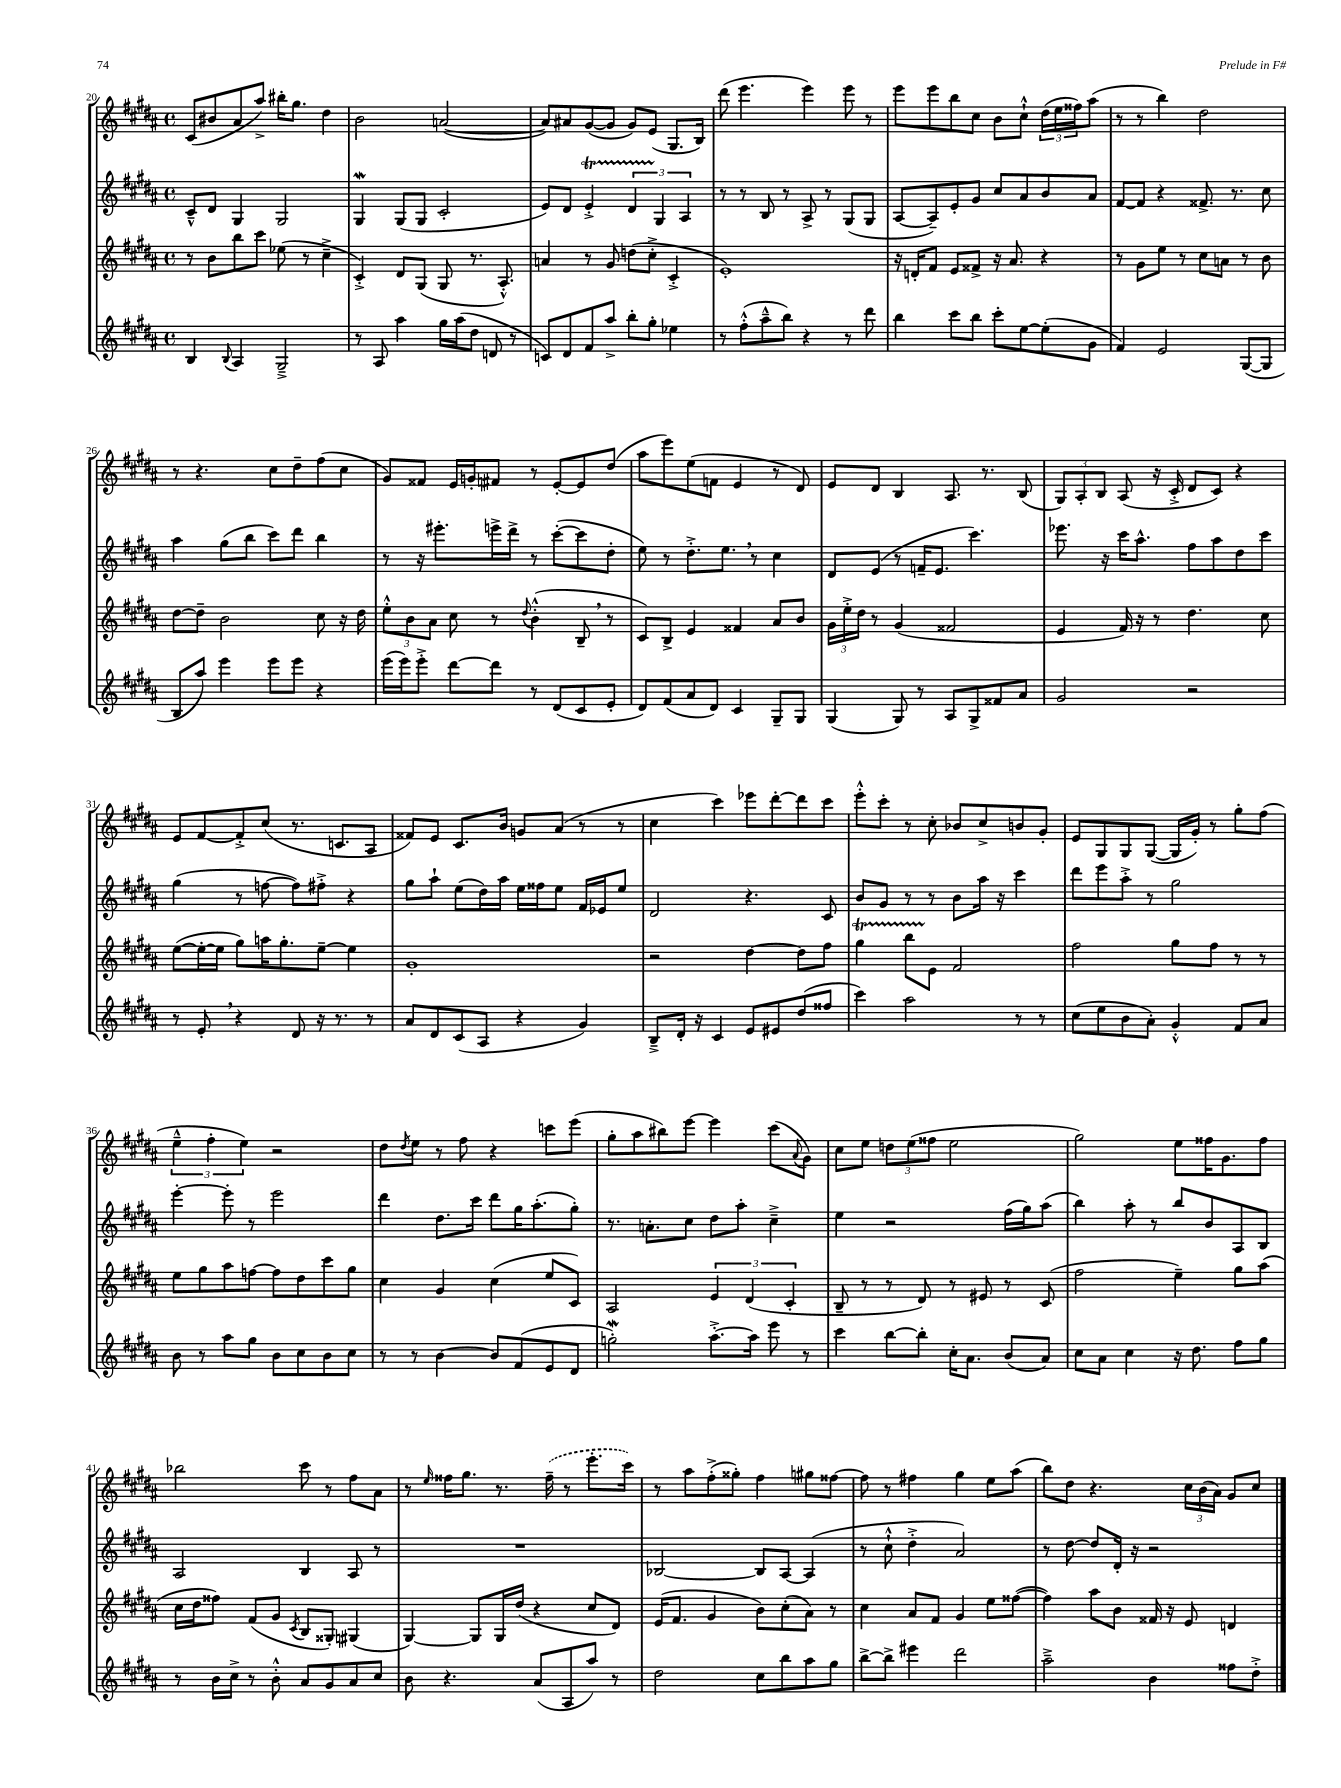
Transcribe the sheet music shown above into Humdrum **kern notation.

**kern	**kern	**kern	**kern
*staff4	*staff3	*staff2	*staff1
*clefG2	*clefG2	*clefG2	*clefG2
*k[f#c#g#d#a#]	*k[f#c#g#d#a#]	*k[f#c#g#d#a#]	*k[f#c#g#d#a#]
*M4/4	*M4/4	*M4/4	*M4/4
*met(c)	*met(c)	*met(c)	*met(c)
4B	8r	8c#~^^	(8c#
.	8b	8d#	8b#
8qqB	.	.	.
4A#	8bb	4G#	8a#
.	8ccc#	.	8aa#^)
2G#~^	(8ee-	2G#	16bb#'
.	.	.	8.gg#
.	8r	.	.
.	4cc#~^	.	4dd#
=	=	=	=
8r	4c#'^)	4G#	2b
8A#	.	.	.
4aa#	8d#	(8G#	.
.	(8G#	8G#	.
16gg#	8G#	2c#'	([2a
(16aa#	.	.	.
8dd#	8.r	.	.
8d	.	.	.
.	8.A#'^^)	.	.
8r	.	.	.
=	=	=	=
8c)	4a	8e)	8a])
8d#	.	8d#	8a#
8f#	8r	4e'^	([8g#
8aa#^	8g#	.	8g#]
8bb'	(8dd	6d#	8g#)
8gg#'	8cc#'^	.	(8e
.	.	6G#	.
4ee-	4c#'^	.	8.G#
.	.	6A#	.
.	.	.	16B)
=	=	=	=
8r	1e')	8r	(8ddd#
(8ff#'^^	.	8r	4.eee
8aa#~^^	.	8B	.
8bb)	.	8r	.
4r	.	8A#^	4eee)
.	.	8r	.
8r	.	(8G#	8eee
8ddd#	.	8G#	8r
=	=	=	=
4bb	16r	[8A#	8eee
.	16d'	.	.
.	8f#	8A#~])	8eee
8ccc#	8e	8e'	8bb
8bb	8f##^	8g#	8cc#
8ccc#'	16r	8cc#	8b
.	8.a#	.	.
[8ee	.	8a#	8cc#`^^
(8ee']	4r	8b	(24dd#
.	.	.	24ee
.	.	.	24ff##)
8g#	.	8a#	(8aa#
=	=	=	=
4f#)	8r	[8f#	8r
.	8g#	8f#]	8r
2e	8ee	4r	4bb)
.	8r	.	.
.	8cc#	8.f##^	2dd#
.	8a	.	.
.	.	8.r	.
([8G#	8r	.	.
8G#]	8b	8cc#	.
=	=	=	=
8B	[8dd#	4aa#	8r
8aa#)	8dd#~]	.	4.r
4eee	2b	(8gg#	.
.	.	8bb	.
8eee	.	8ccc#)	8cc#
8eee	.	8ddd#	8dd#~
4r	8cc#	4bb	(8ff#
.	16r	.	8cc#
.	16dd#	.	.
=	=	=	=
(16eee	12ee'^^	8r	8g#)
16eee)	.	.	.
.	12b	.	.
8eee'^	.	16r	8f##
.	12a#	.	.
.	.	8.eee#'	.
[8ddd#	8cc#	.	16e
.	.	.	16g'
8ddd#]	8r	16eee^	8f#
.	.	16ddd#^	.
.	8qqdd#	.	.
8r	(4b'^^	8r	8r
(8d#	.	([8ccc#'	[8e'
8c#	8B~	8ccc#]	8e]
8e'	8r	8dd#'	(8dd#
=	=	=	=
8d#)	8c#)	8ee)	8aa#
(8f#	8B^	8r	8eee)
8a#	4e	8.dd#'^	(8ee
8d#)	.	.	8f
.	.	8.ee	.
4c#	4f##	.	4e
.	.	8r	.
8G#~	8a#	4cc#	8r
8G#	8b	.	8d#)
=	=	=	=
(4G#	24g#	8d#	8e
.	24ee'^	.	.
.	24dd#	.	.
.	8r	(8e	8d#
8G#)	(4g#	8r	4B
8r	.	16f~	.
.	.	8.e	.
8A#	2f##	.	8.A#
8G#^	.	4.ccc#)	.
.	.	.	8.r
8f##	.	.	.
8a#	.	.	(8B
=	=	=	=
2g#	4e	8.eee-	12G#)
.	.	.	12A#'
.	.	.	12B
.	.	16r	.
.	16f#)	16ccc#	(8A#
.	16r	8.aa#^^	.
.	8r	.	16r
.	.	.	16c#'^
2r	4.dd#	8ff#	8d#
.	.	8aa#	8c#)
.	.	8dd#	4r
.	8cc#	8ccc#	.
=	=	=	=
8r	([8ee	(4gg#	8e
8e'	16ee'_	.	[8f#
.	16ee]	.	.
4r	8gg#)	8r	8f#'^]
.	16aa	[8ff	(8cc#
.	8.gg#'	.	.
8d#	.	8ff])	8.r
16r	[8ee~	8ff#'^	.
8.r	.	.	8.c
.	4ee]	4r	.
8r	.	.	8A#
=	=	=	=
8a#	1g#'	8gg#	8f##)
8d#	.	8aa#`	8e
(8c#	.	(8ee	8.c#
8A#	.	16dd#)	.
.	.	16aa#	16b
4r	.	16ee	8g
.	.	16ff##	.
.	.	8ee	(8a#
4g#)	.	16f#	8r
.	.	16e-	.
.	.	8ee	8r
=	=	=	=
8B~^	2r	2d#	4cc#
16d#'	.	.	.
16r	.	.	.
4c#	.	.	4ccc#)
8e	[4dd#	4.r	8eee-
8e#	.	.	[8ddd#'
(8dd#	8dd#]	.	8ddd#]
8ff##	8ff#	8c#	8ccc#
=	=	=	=
4ccc#)	4gg#	8b	8eee'^^
.	.	8g#	8ccc#'
2aa#	8bb	8r	8r
.	8e	8r	8cc#'
.	2f#	8b	8b-
.	.	16aa#	8cc#^
.	.	16r	.
8r	.	4ccc#	8b
8r	.	.	8g#'
=	=	=	=
(8cc#	2ff#	8ddd#	8e
8ee	.	8eee	8G#
8b	.	8aa#'^	8G#
8a#')	.	8r	([8G#
4g#'^^	8gg#	2gg#	16G#]
.	.	.	16g#')
.	8ff#	.	8r
8f#	8r	.	8gg#'
8a#	8r	.	(8ff#
=	=	=	=
8b	8ee	[4eee'	6ee~^^
8r	8gg#	.	.
.	.	.	6ff#'
8aa#	8aa#	8eee']	.
.	.	.	6ee)
8gg#	[8ff	8r	.
8b	8ff]	2eee	2r
8cc#	8dd#	.	.
8b	8ccc#	.	.
8cc#	8gg#	.	.
=	=	=	=
8r	4cc#	4ddd#	8dd#
.	.	.	8qdd#
8r	.	.	8ee
[4b	4g#	8.dd#	8r
.	.	.	8ff#
.	.	16ccc#	.
8b]	(4cc#	8ddd#	4r
(8f#	.	16gg#	.
.	.	(8.aa#'	.
8e	8ee	.	8ccc
8d#	8c#)	8gg#')	(8eee
=	=	=	=
2gg')	2A#	8.r	8gg#'
.	.	.	8aa#
.	.	8.a'	.
.	.	.	8bb#)
.	.	8cc#	[8eee
[8.aa#'^	6e	8dd#	4eee]
.	.	8aa#'	.
.	(6d#	.	.
16aa#]	.	.	.
8eee	.	4cc#~^	(8ccc#
.	6c#'	.	.
.	.	.	8qqa#
8r	.	.	8g#)
=	=	=	=
4ccc#	8B~	4ee	8cc#
.	8r	.	8ee
[8bb	8r	2r	12dd
.	.	.	(12ee
8bb']	8d#)	.	.
.	.	.	12ff##
16cc#'	8r	.	2ee
8.a#	.	.	.
.	8e#	.	.
(8b	8r	(16ff#	.
.	.	16gg#)	.
8a#)	(8c#	(8aa#	.
=	=	=	=
8cc#	2ff#	4bb)	2gg#)
8a#	.	.	.
4cc#	.	8aa#'	.
.	.	8r	.
16r	4ee~)	8bb	8ee
8.dd#	.	.	.
.	.	8b	16ff##
.	.	.	8.g#
8ff#	8gg#	8A#	.
8gg#	(8aa#	8B	8ff##
=	=	=	=
8r	16cc#	2A#	2bb-
.	16dd#	.	.
16b	8ff##)	.	.
16cc#^	.	.	.
8r	(8f#	.	.
8b'^^	8g#	.	.
.	8qc#	.	.
8a#	8B	4B	8ccc#
8g#	8G##')	.	8r
8a#	(4G#	8A#	8ff#
8cc#	.	8r	8a#
=	=	=	=
8b	[4G#)	1r	8r
.	.	.	16qqee
4.r	.	.	16ff##
.	.	.	8.gg#
.	8G#]	.	.
.	16G#	.	8.r
.	(16dd#	.	.
(8a#	4r	.	.
.	.	.	(16ff##~
8A#	.	.	8r
8aa#)	8cc#	.	8.eee'
8r	8d#)	.	.
.	.	.	16ccc#)
=	=	=	=
2dd#	(16e	[2B-	8r
.	8.f#	.	.
.	.	.	8aa#
.	4g#	.	(8ff#'^
.	.	.	8gg##')
8cc#	8b)	8B-]	4ff#
8bb	(8cc#'	[8A#	.
8aa#	8a#)	(4A#]	8gg#
8gg#	8r	.	[8ff##
=	=	=	=
[8bb^	4cc#	8r	8ff##]
8bb^]	.	8cc#`^^	8r
4eee#	8a#	4dd#'^	4ff#
.	8f#	.	.
2ddd#	4g#	2a#)	4gg#
.	8ee	.	8ee
.	([8ff##	.	(8aa#
=	=	=	=
2aa#~^	4ff##])	8r	8bb)
.	.	[8dd#	8dd#
.	8aa#	8dd#]	4.r
.	8b	16d#'	.
.	.	16r	.
4b	16f##	2r	.
.	16r	.	.
.	8e	.	24cc#
.	.	.	(24b
.	.	.	24a#)
8ff##	4d	.	8g#
8dd#'^	.	.	8cc#
==	==	==	==
*-	*-	*-	*-
